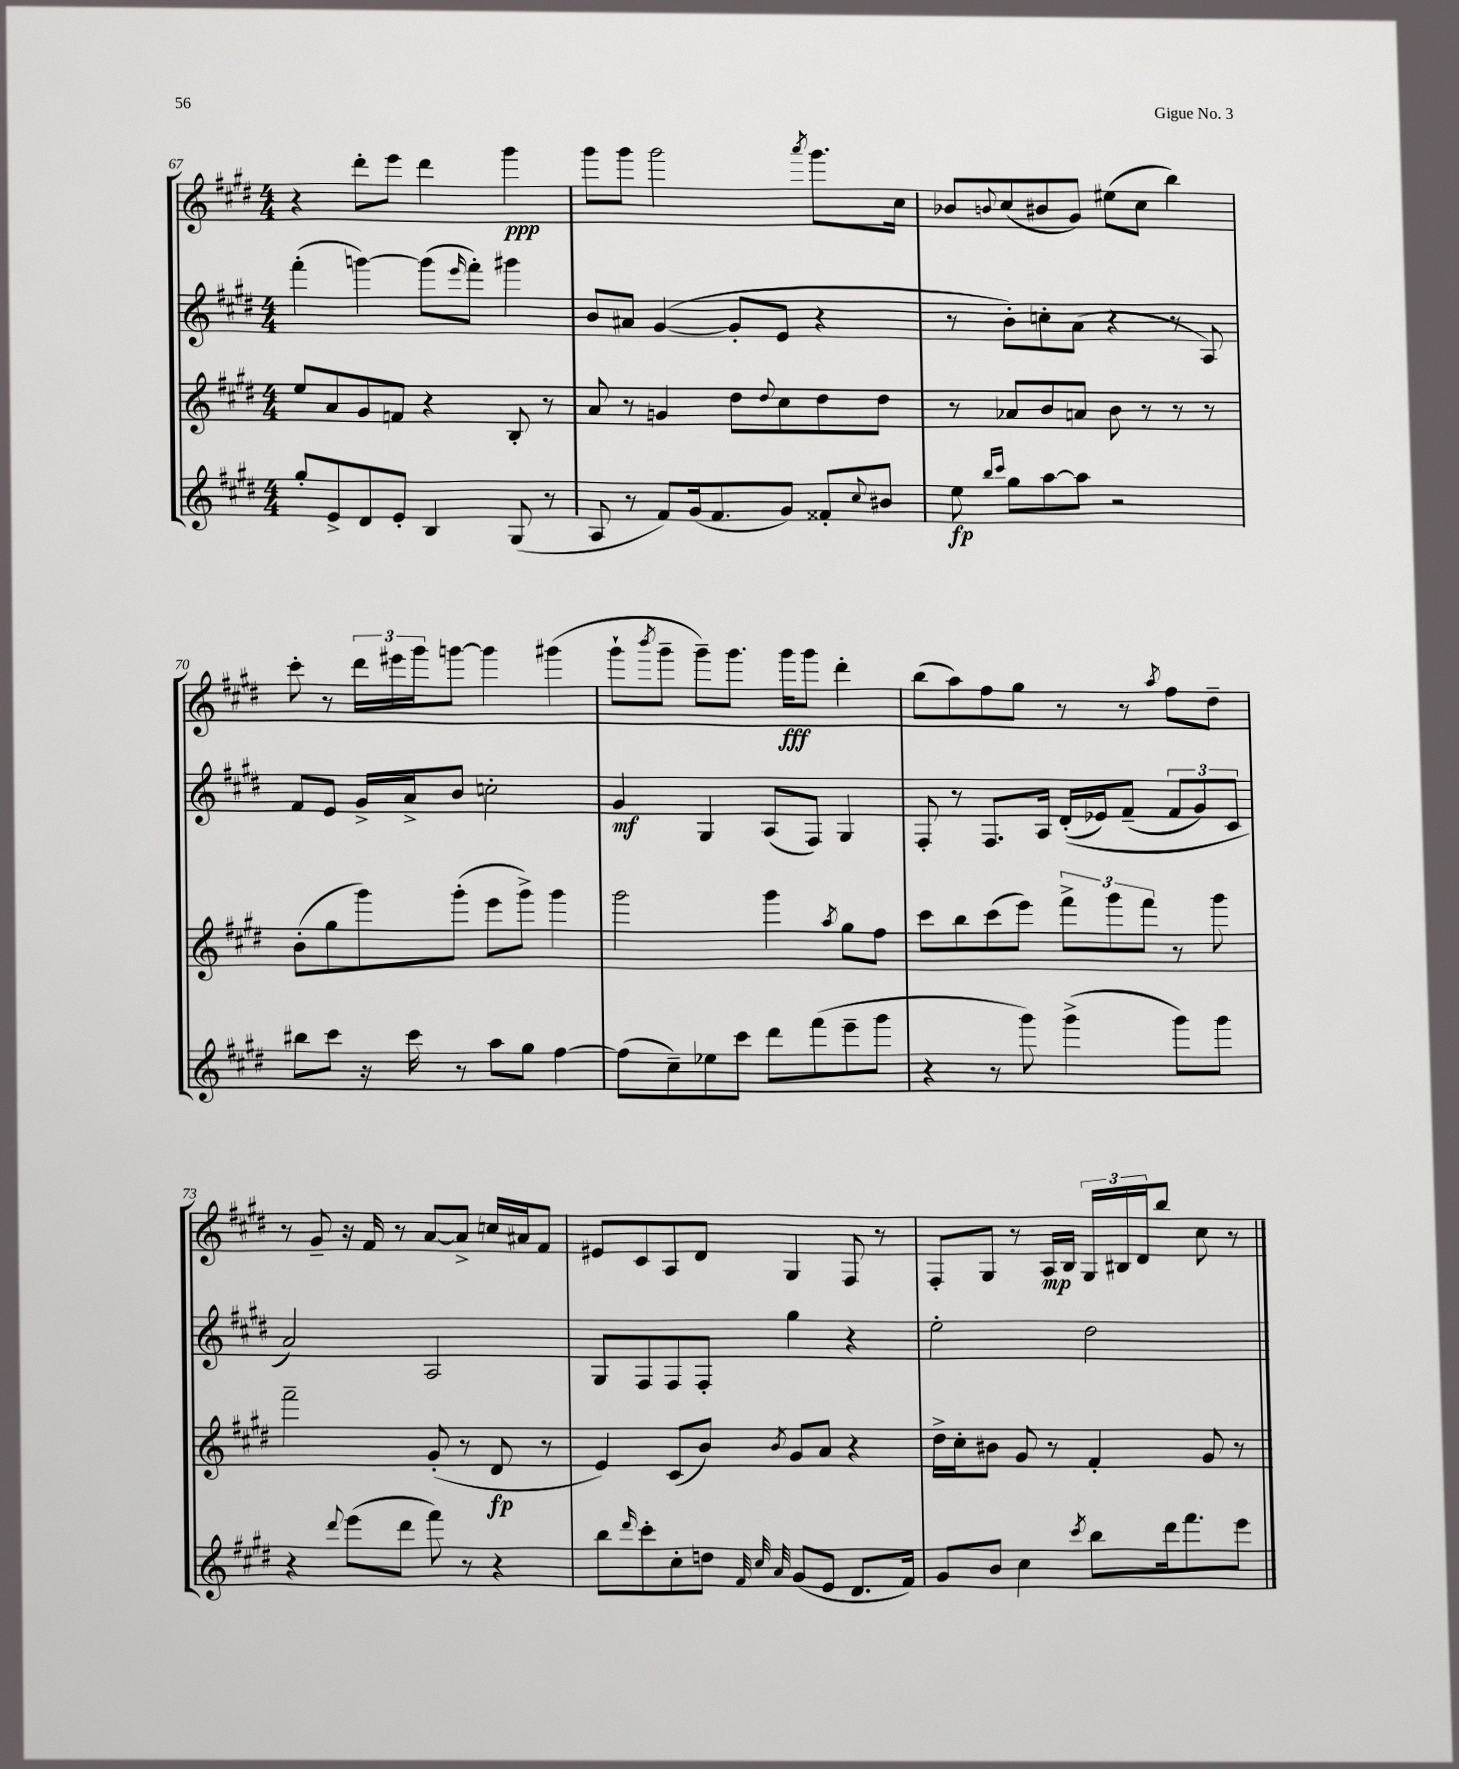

**kern	**kern	**kern	**kern
*staff4	*staff3	*staff2	*staff1
*clefG2	*clefG2	*clefG2	*clefG2
*k[f#c#g#d#]	*k[f#c#g#d#]	*k[f#c#g#d#]	*k[f#c#g#d#]
*M4/4	*M4/4	*M4/4	*M4/4
8gg#'/L	8ee/L	(4fff#'\	4r
8e^/	8a/	.	.
8d#/	8g#/	[4ggg\)	8ddd#'\L
8e'/J	8f/J	.	8eee\J
4B/	4r	(8ggg\]L	4ddd#\
.	.	16qqeee/	.
.	.	8fff#'\J)	.
(8G#/	8B'/	4ggg#\	4ggg#\
8r	8r	.	.
=	=	=	=
8A/	8a/	8b/L	8ggg#\L
8r	8r	8a#/J	8ggg#\J
8f#/L)	4g/	([4g#/	2ggg#\
(16g#/k	.	.	.
8.f#/	.	.	.
.	8dd#\L	8g#'/]L	.
.	8qqdd#/	.	.
8g#/J)	8cc#\	8e/J	.
.	.	.	8qaaa/
8f##'/L	8dd#\	4r	8.ggg#\L
8qqcc#/	.	.	.
8b#/J	8dd#\J	.	.
.	.	.	16cc#\Jk
=	=	=	=
8ee\	8r	8r	8b-/L
16qqbb/LL	.	.	.
16qqccc#/JJ	.	.	8qqb/
8gg#\L	8a-/L	8b'\L)	(8cc#/
[8aa\	8b/	8cc'\	8b#/
8aa\]J	8a/J	(8a\J	8g#/J)
2r	8b\	4r	(8ee#\L
.	8r	.	8cc#\J
.	8r	8r	4bb\)
.	8r	8A/)	.
=	=	=	=
8bb#\L	(8b'\L	8f#/L	8ccc#'\
8ccc#\J	8gg#\	8e/J	8r
16r	8ggg#\)	16g#^/LL	24ddd#\LL
.	.	.	24eee#\
16ccc#\	.	16a^/J	.
.	.	.	24ggg#\J
8r	(8ggg#'\J	8b/J	[8ggg\J
8aa\L	8eee\L	2cc'\	4ggg\]
8gg#\J	8ggg#^\J)	.	.
[4ff#\	4ggg#\	.	(4ggg#\
=	=	=	=
(8ff#\]L	2ggg#\	4g#/	8ggg#`\L
.	.	.	8qbbb/
8cc#~\)	.	.	8ggg#~\J
8ee-\	.	4G#/	8ggg#~\L)
8ccc#\J	.	.	8.ggg#\J
8ddd#\L	4ggg#\	(8A/L	.
.	.	.	16ggg#\LK
(8fff#\	.	8F#/J)	8ggg#\J
.	8qaa/	.	.
8eee~\	8gg#\L	4G#/	4ddd#'\
8ggg#\J	8ff#\J	.	.
=	=	=	=
4r	8ccc#\L	8F#'/	(8bb\L
.	8bb\	8r	8aa\)
8r	(8ccc#\	8.F#/L	8ff#\
8ggg#\)	8eee\J)	.	8gg#\J
.	.	16A/Jk	.
(4ggg#^\	12fff#^\L	&((16d#'/LL	8r
.	.	16e-/J)	.
.	12ggg#\	.	.
.	.	(8f#~/J	8r
.	12fff#\J	.	.
.	.	.	8qaa/
8ggg#\L)	8r	12f#/L	8ff#\L
.	.	12g#/)	.
8ggg#\J	8ggg#\	.	8dd#~\J
.	.	12c#/J	.
=	=	=	=
4r	2fff#~\	2a/&)	8r
.	.	.	8g#~/
8qqddd#/	.	.	.
(8eee\L	.	.	16r
.	.	.	16f#/
8ddd#\J	.	.	8r
8fff#\)	(8g#'/	2A/	[8a/L
8r	8r	.	8a^/]J
4r	8d#/	.	16cc/LL
.	.	.	16a#/J
.	8r	.	8f#/J
=	=	=	=
8bb\L	4e/)	8G#/L	8e#/L
16qqddd#/	.	.	.
8ccc#'\	.	8F#/	8c#/
8cc#'\	(8c#/L	8F#/	8A/
8dd\J	8b/J)	8F#'/J	8d#/J
32qqf#/	.	.	.
32qqcc#/	.	.	.
32qqa/	8qb/	.	.
(8g#/L	8g#/L	4gg#\	4G#/
8e/J	8a/J	.	.
8.d#/L	4r	4r	8F#/
.	.	.	8r
16f#/Jk)	.	.	.
=	=	=	=
8g#/L	16dd#^\LL	2ee'\	8F#'/L
.	16cc#'\J	.	.
8b/J	8b#\J	.	8G#/J
4cc#\	8g#/	.	8r
.	8r	.	16A/LL
.	.	.	16B/JJ
8qccc#/	.	.	.
8bb\L	4f#'/	2dd#\	24G#/LL
.	.	.	24B#/
.	.	.	24d#/J
16ddd#\k	.	.	8bb/J
8.fff#\	.	.	.
.	8g#/	.	8cc#\
8eee\J	8r	.	8r
==	==	==	==
*-	*-	*-	*-
